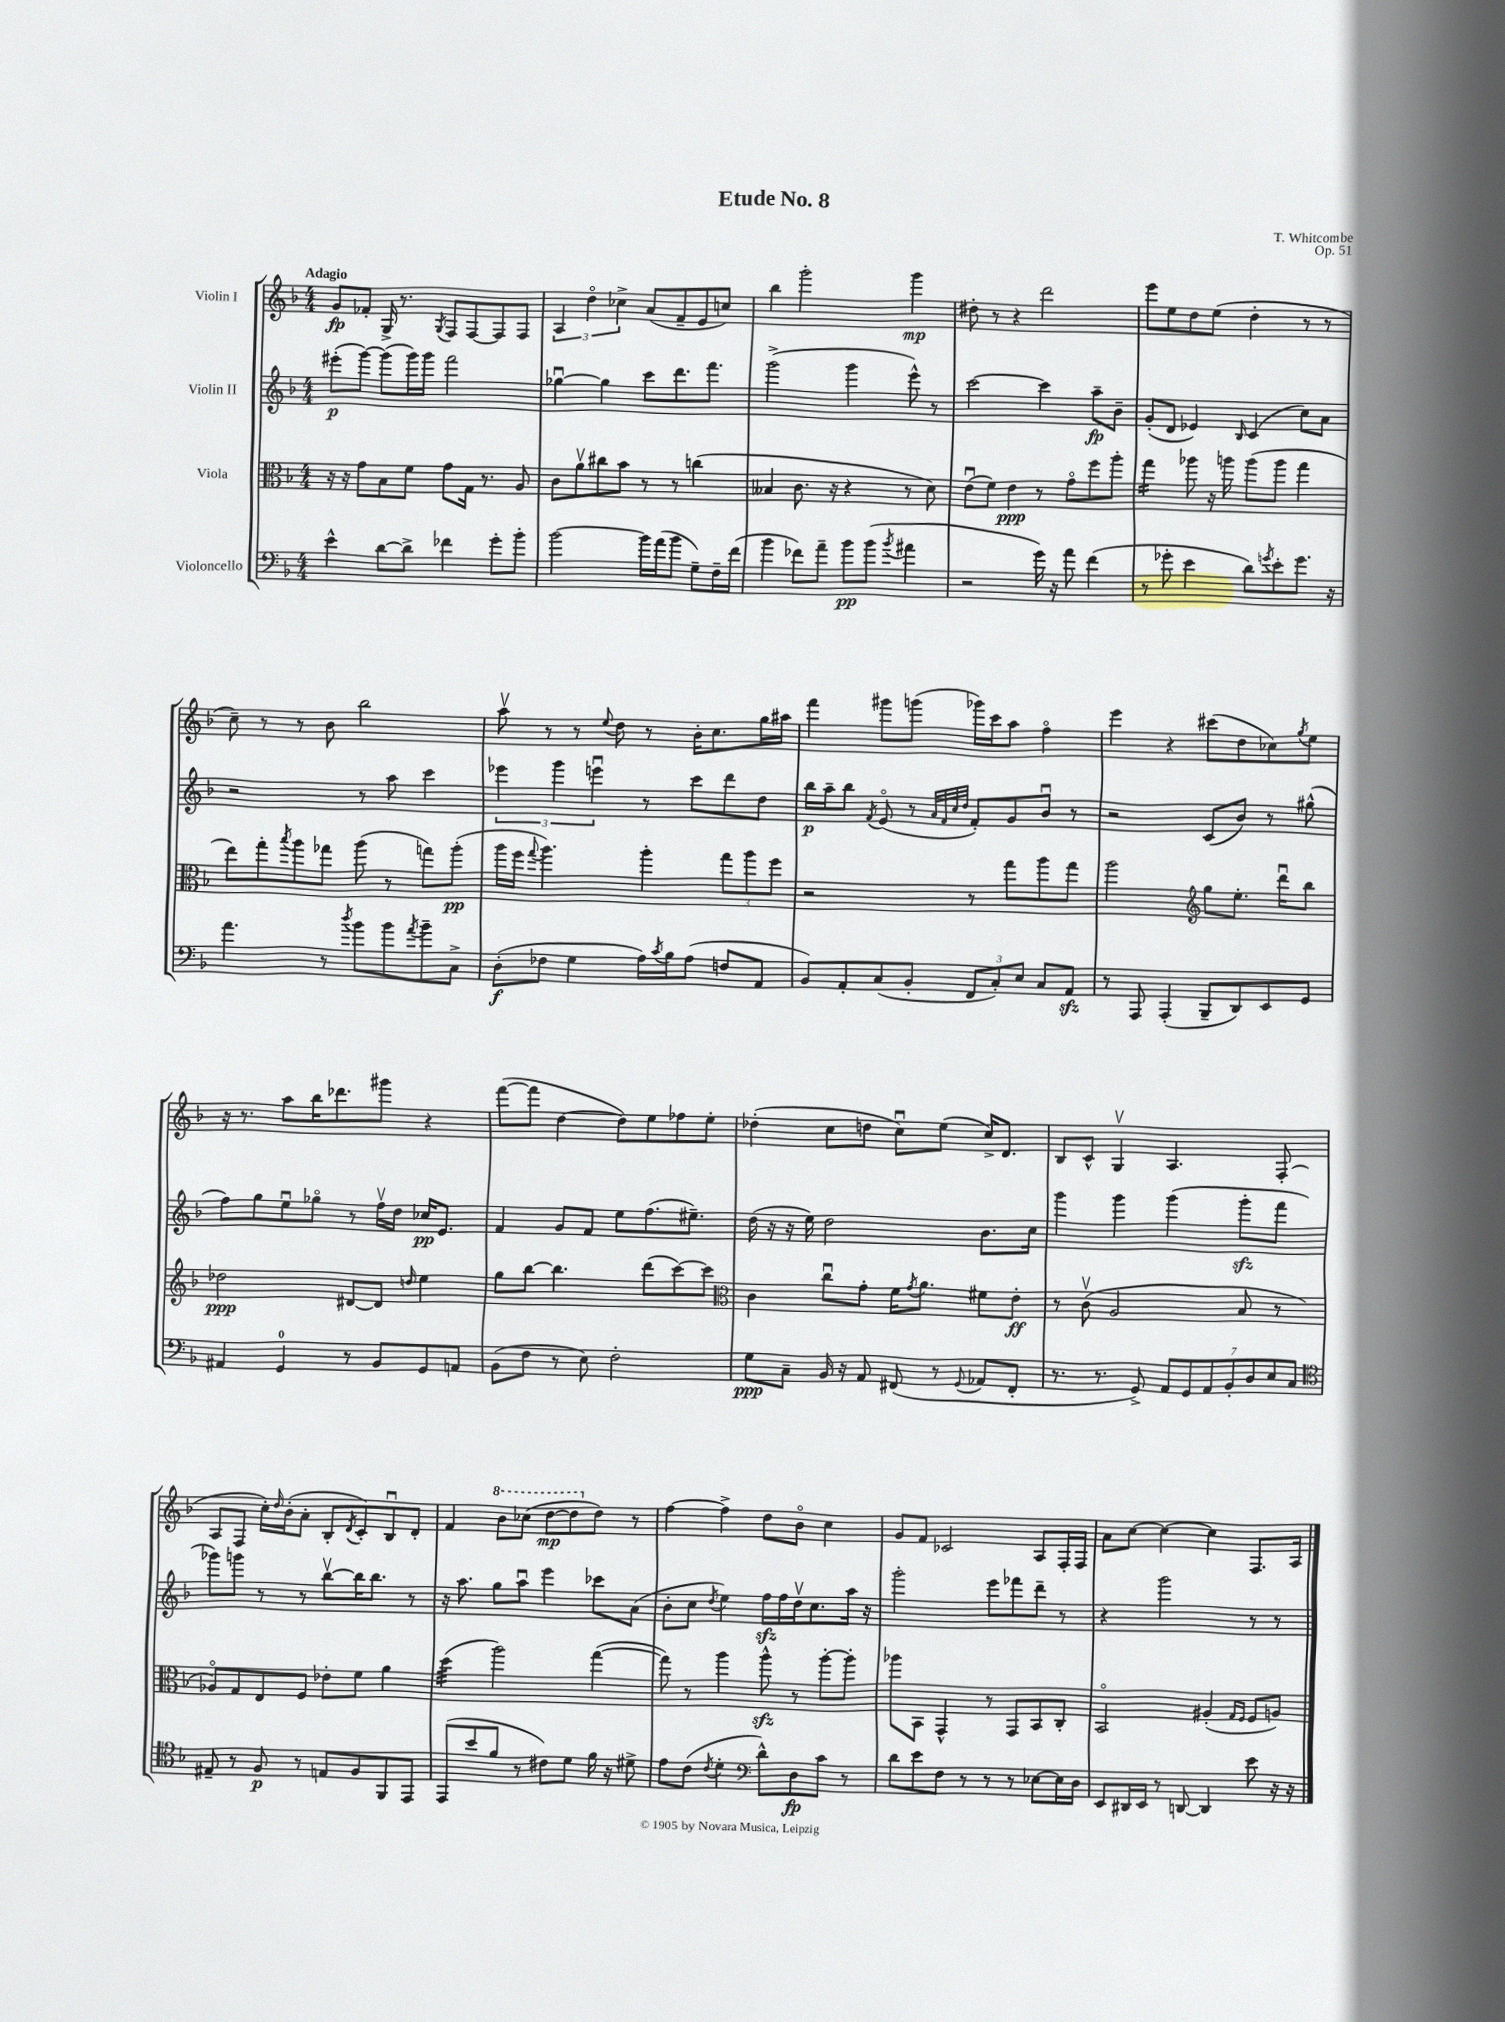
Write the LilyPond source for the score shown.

\header { title = "Etude No. 8" composer = "T. Whitcombe" opus = "Op. 51" }
<<
\new StaffGroup <<
\new Staff = "s0" \with { instrumentName = "Violin I" } {
    \clef treble \key f \major \numericTimeSignature \time 4/4 \tempo "Adagio"
    g'8\fp fes'8-. g16-> r8. \acciaccatura { g8 } f8 f8~ f8 f8 |
    \tuplet 3/2 { a4 d''4\flageolet ces''4-> } a'8( f'8-- e'8 c''8) |
    bes''4 g'''2-. g'''4\mp |
    dis''8-. r8 r4 d'''2 |
    e'''8 e''8 d''8 e''8( d''4-. r8 r8 |
    c''8--) r8 r8 bes'8 bes''2 |
    a''8\upbow r8 r8 \appoggiatura { e''8 } d''8 r8 bes'16-. c''8. g''16 ais''16 |
    f'''4 gis'''8 g'''8( ges'''16) c'''16 a''8 f''4\flageolet |
    e'''4 r4 cis'''8( d''8 ces''8) \acciaccatura { g''8 } e''8 |
    r16 r8. a''8 bes''16 des'''8. gis'''8 r4 |
    f'''8~( f'''8 d''4~ d''8) e''8 fes''8 e''8-. |
    des''4-.( c''8 d''8 c''8\downbow) e''8( c''16->) d'8. |
    bes8 c'8-^ g4\upbow a4. f8-.( |
    a8 f8 c''16-.) \grace { d''16 } bes'16-.( a'8-. bes8-. \acciaccatura { d'8 } c'8-.) bes8\downbow d'8-. |
    f'4 \ottava #1 bes''8 ces'''8( d'''8~\mp d'''8 \ottava #0 d''8) r8 |
    f''4~ f''4-> d''8 bes'8\flageolet c''4 |
    g'8 f'8 ces'2 a8 f16-. f16 |
    a'8 c''8~ c''4~ c''4 f8. a16 \bar "|." |
}
\new Staff = "s1" \with { instrumentName = "Violin II" } {
    \clef treble \key f \major \numericTimeSignature \time 4/4
    eis'''8-.\p( g'''8~) g'''8( g'''16) g'''16 f'''2 |
    ges''4~\downbow ges''4 c'''8 d'''8. f'''8. |
    g'''2->( g'''4 e'''8-^) r8 |
    c'''2~ c'''4 a''8--\fp bes'8-- |
    g'8-.( d'8 ees'4) \grace { bes16 } c'4( c''8) a'8 |
    r2 r8 a''8 c'''4 |
    \tuplet 3/2 { ees'''4 g'''4 e'''4\downbow } r8 c'''8 d'''8 d''8 |
    bes''16\p a''16-- bes''8 \acciaccatura { f'8 } e'8\flageolet( r8 \grace { a'32 f'32 c''32 d''32 } f'8-.) g'8 bes'8\downbow r8 |
    r2 c'8( bes'8) r8 gis''8-^( |
    f''8) g''8 e''8\downbow ges''8\flageolet r8 f''16\upbow d''16 ces''16\pp e'8. |
    f'4 g'8 f'8 e''8 f''8.( eis''8.--) |
    d''16( r16 r16 e''16) d''2 bes'8. c''16 |
    g'''4 g'''4 g'''4( g'''8-.\sfz f'''8 |
    ges'''8) g'''8 r8 r8 bes''8~\upbow bes''16 bes''8. r8 |
    r16 a''8. g''8 a''8\downbow e'''4 ces'''8 a'8( |
    bes'8-. c''8 \acciaccatura { d''8 } e''4) f''16\sfz f''16 d''16\upbow c''8. a''16 r16 |
    g'''2-. e'''8 fes'''8 d'''8-- r8 |
    r4 g'''2 r8 r8 \bar "|." |
}
\new Staff = "s2" \with { instrumentName = "Viola" } {
    \clef alto \key f \major \numericTimeSignature \time 4/4
    r16 r16 g'8 bes8 f'8 g'8 g16 r8. a8 |
    c'8 a'8\upbow cis''8 bes'8 r8 r8 c''4( |
    beses4 c'8. r16 r4 r8 d'8) |
    e'8\downbow( f'8) e'4\ppp r8 g'8\flageolet f''8 a''8-. |
    g''4:16 aes''8 r16 a''16 a''8( a''8 g''4 |
    e''8) g''8-. \acciaccatura { bes''8 } a''8 ges''8 a''8( r8 g''8) a''8-.\pp( |
    a''16 f''16 \appoggiatura { g''8 } a''4.) a''4-. \tuplet 3/2 { g''8 a''8 f''8 } |
    r2 r8 g''8 a''8 g''8 |
    a''2 \clef treble g''8 e''8.-. d'''16\downbow bes''8 |
    des''2\ppp dis'8~ dis'8 \grace { d''16 } e''4 |
    g''8 bes''8~ bes''4. d'''8( c'''8~) c'''8 |
    \clef alto c'4 c''8\downbow g'8-. f'16 \acciaccatura { g'8 } a'8. fis'8 e'8-.\ff |
    r8 c'8\upbow( a2 bes8 r8 |
    aes8\flageolet) g8 e8 f8 ees'8-. f'8 a'4 |
    d''4:32( a''2) g''4~( |
    g''8) r8 a''4 a''8-^\sfz r8 a''8~-. a''8-. |
    aes''8 bes,8 g,4-^ r8 g,8 bes,8 c8-. |
    bes,2\flageolet ais4-.( \grace { g16 f16 } f8 a8) \bar "|." |
}
\new Staff = "s3" \with { instrumentName = "Violoncello" } {
    \clef bass \key f \major \numericTimeSignature \time 4/4
    e'4-^ d'8~ d'8-> fes'4 g'8-. bes'8-. |
    bes'2~ bes'16 a'16( bes'8 g8--) f16-- f'16( |
    bes'4 fes'8) a'8-- bes'8\pp bes'8( \acciaccatura { bes'8 } ais'4 |
    r2 g'16) r16 a'8 f'4( |
    r8 ges'8-. e'4 d'8) \acciaccatura { g'8 } e'8-. g'8. r16 |
    a'4. r8 \acciaccatura { d''8 } bes'8 bes'8 \acciaccatura { a'8 } bes'8-- c8-> |
    d8-.\f( fes8 g4 a16) \acciaccatura { c'8 } bes16 a8( f8 a,8 |
    bes,8) a,8-. c8( bes,8-. \tuplet 3/2 { f,8 c8-.) e8 } c8 a,8\sfz |
    r8 a,,8 a,,4-.( bes,,8-- d,8) e,8 g,8 |
    ais,4 g,4-0 r8 bes,8 g,8 a,8 |
    bes,8( f8 r8 e8) f2-. |
    g8\ppp c8-- bes,16 r16 a,8 fis,8( r8 \appoggiatura { g,8 } aes,8 fis,8-. |
    r8. r8. g,8->) \tuplet 7/4 { a,8 g,8 a,8 bes,8-. d8 e8 c8 } |
    \clef tenor eis8-- r8 f8\p r8 e8 f8 f,8 e,8 |
    e,8( bes'8 f'8 r8 cis'8) d'8 f'16 r16 dis'8-> |
    e'8 c'8( \acciaccatura { c'8 } d'4-. \clef bass d'8-^) d8\fp c'8 r8 |
    d'8 e'8 f8 r8 r8 r8 ees8~ ees16 d16 |
    e,8 dis,16 e,16 r8 d,8~ d,4 e'8 r16 r16 \bar "|." |
}
>>
>>
\layout { \context { \Score \remove "Bar_number_engraver" } }
